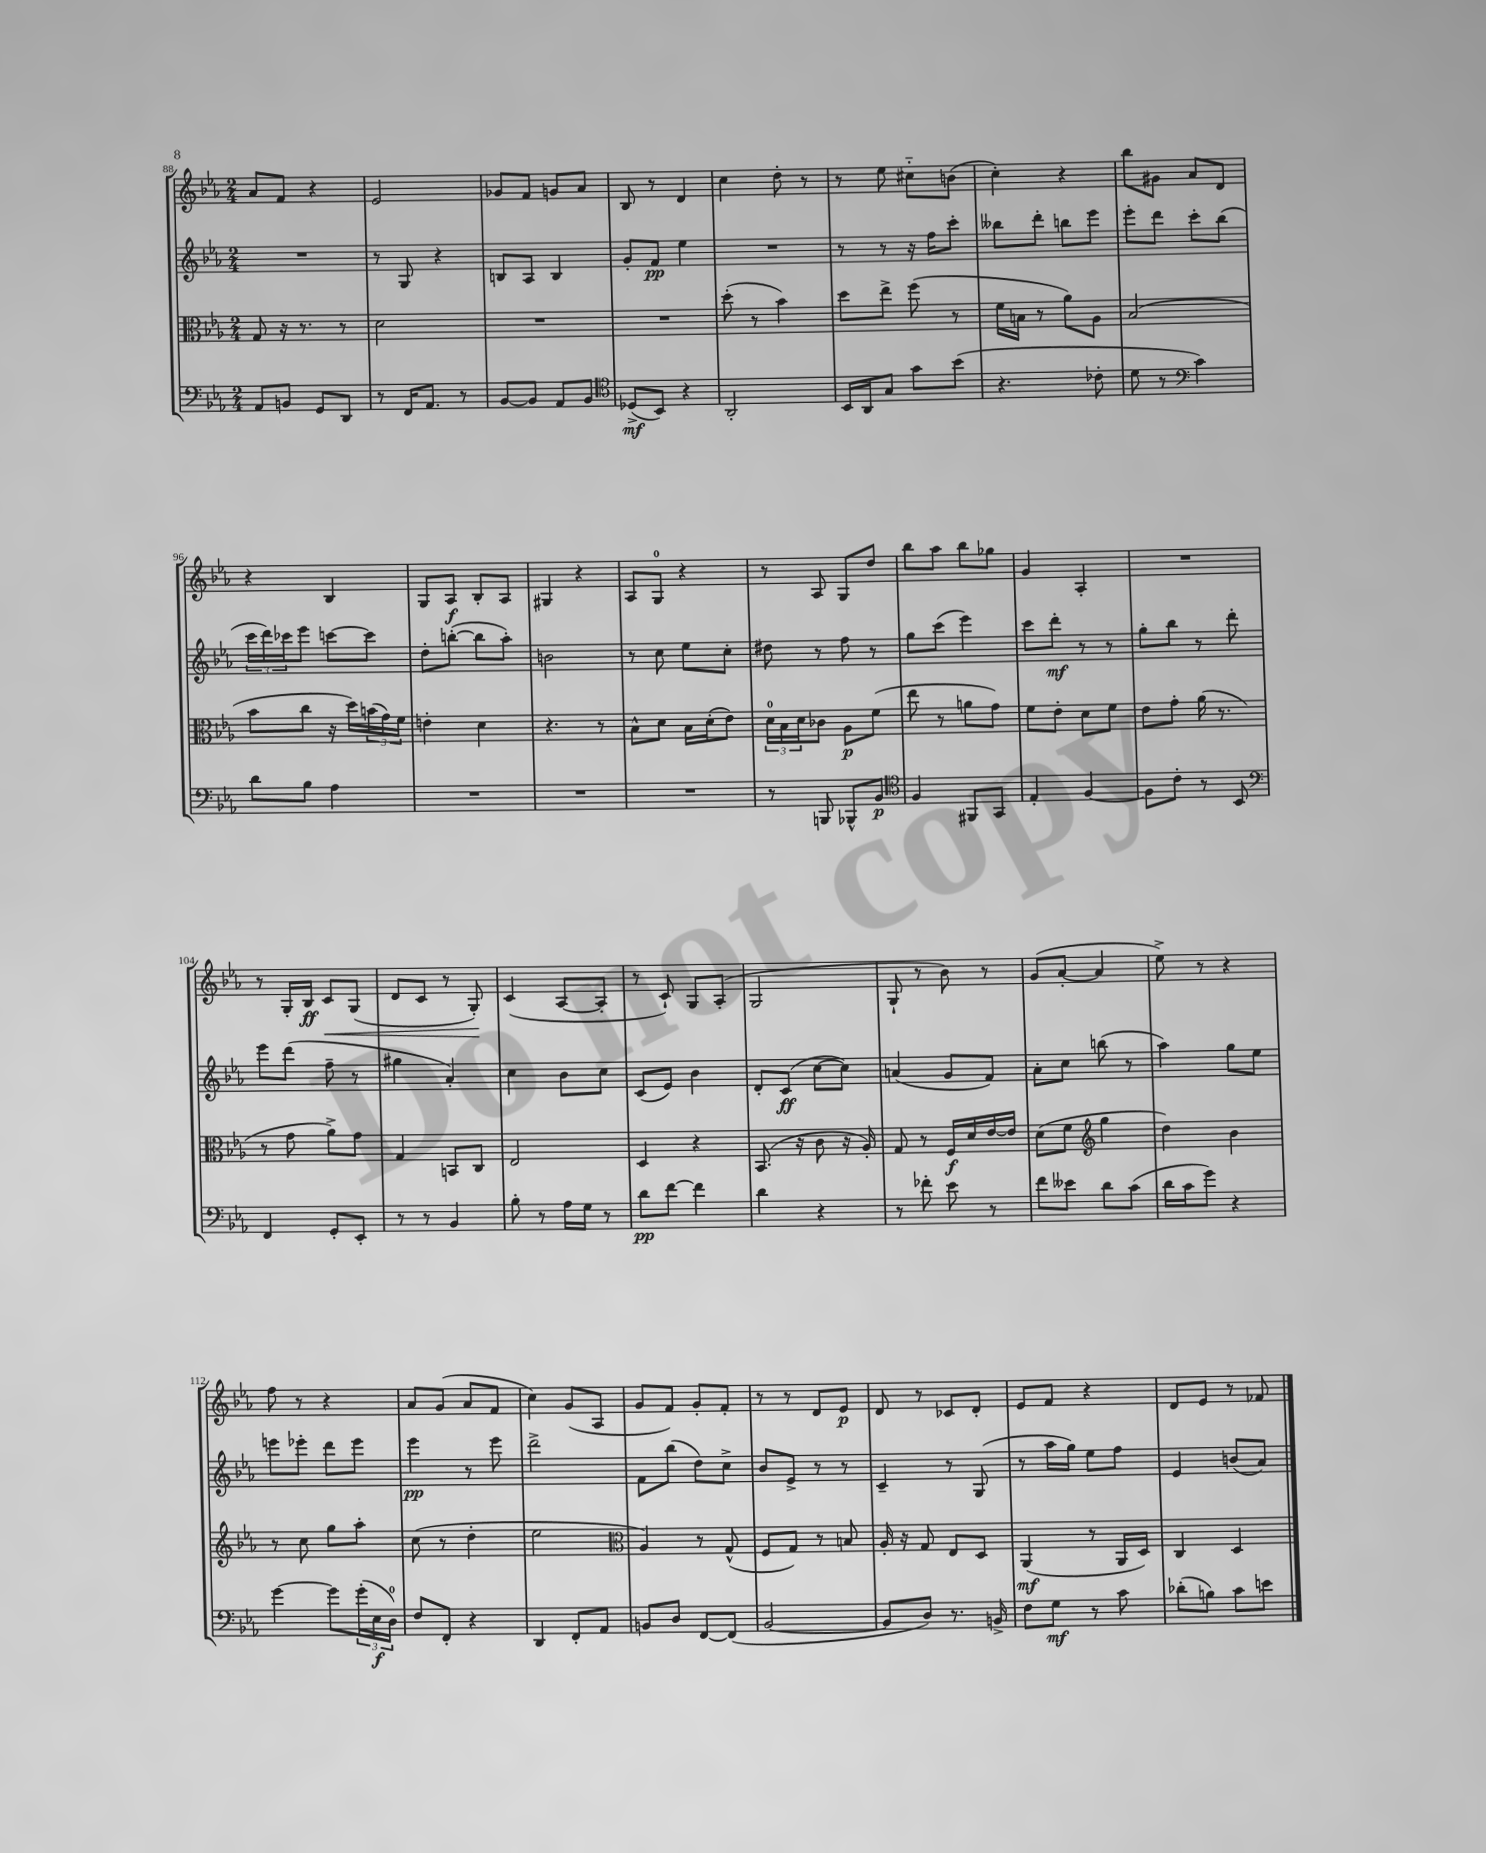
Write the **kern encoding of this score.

**kern	**dynam	**kern	**dynam	**kern	**dynam	**kern	**dynam
*part4	*part4	*part3	*part3	*part2	*part2	*part1	*part1
*staff4	*staff4	*staff3	*staff3	*staff2	*staff2	*staff1	*staff1
*clefF4	*	*clefC3	*	*clefG2	*	*clefG2	*
*k[b-e-a-]	*	*k[b-e-a-]	*	*k[b-e-a-]	*	*k[b-e-a-]	*
*M2/4	*	*M2/4	*	*M2/4	*	*M2/4	*
=88	=88	=88	=88	=88	=88	=88	=88
8AA-/L	.	8G/	.	2r	.	8a-/L	.
8BBn/J	.	16r	.	.	.	8f/J	.
.	.	8.r	.	.	.	.	.
8GG/L	.	.	.	.	.	4r	.
8DD/J	.	8r	.	.	.	.	.
=89	=89	=89	=89	=89	=89	=89	=89
8r	.	2d\	.	8r	.	2e-/	.
16FF/KL	.	.	.	8G/	.	.	.
8.AA-/J	.	.	.	.	.	.	.
.	.	.	.	4r	.	.	.
8r	.	.	.	.	.	.	.
=90	=90	=90	=90	=90	=90	=90	=90
[8BB-/L	.	2r	.	8Bn/L	.	8g-X/L	.
8BB-/J]	.	.	.	8A-/J	.	8f/J	.
8AA-/L	.	.	.	4B/	.	8gn/L	.
8BB-/J	.	.	.	.	.	8a-/J	.
=91	=91	=91	=91	=91	=91	=91	=91
*clefC4	*	*	*	*	*	*	*
(8D-X^/L	mf	2r	.	8g'/L	.	8B-/	.
8BB-/J)	.	.	.	8f/J	pp	8r	.
4r	.	.	.	4ee-\	.	4d/	.
=92	=92	=92	=92	=92	=92	=92	=92
2AA-'/	.	(8dd'\	.	2r	.	4cc\	.
.	.	8r	.	.	.	.	.
.	.	4b-\)	.	.	.	8dd'\	.
.	.	.	.	.	.	8r	.
=93	=93	=93	=93	=93	=93	=93	=93
16BB-/LL	.	8dd\L	.	8r	.	8r	.
16AA-/J	.	.	.	.	.	.	.
8G/J	.	8ee-^\J	.	8r	.	8ee-\	.
8g\L	.	(8ff\	.	16r	.	8cc#X\L	.
.	.	.	.	16ff\KL	.	.	.
(8b-\J	.	8r	.	8ccc'\J	.	(8bn\J	.
=94	=94	=94	=94	=94	=94	=94	=94
4.r	.	16f\LL	.	8bb--X\L	.	4cc'\)	.
.	.	16Bn\JJ	.	.	.	.	.
.	.	8r	.	8ddd'\J	.	.	.
.	.	8a-\L)	.	8bbn\L	.	4r	.
8c-X'\	.	8A-\J	.	8eee-\J	.	.	.
=95	=95	=95	=95	=95	=95	=95	=95
8d\	.	(2B-/	.	8eee-'\L	.	8bb-\L	.
8r	.	.	.	8ddd\J	.	8g#X\J	.
*clefF4	*	*	*	*	*	*	*
4c\)	.	.	.	8ccc'\L	.	8a-/L	.
.	.	.	.	(8bb-\J	.	8d/J	.
!!LO:LB:g=z
=96	=96	=96	=96	=96	=96	=96	=96
8d\L	.	8b-\L	.	24ccc\LL	.	4r	.
.	.	.	.	24ddd\)	.	.	.
.	.	.	.	24ccc-X\J	.	.	.
8B-\J	.	8cc\J	.	8eee-\J	.	.	.
4A-\	.	16r	.	[8cccn\L	.	4B-/	.
.	.	16dd\LL)	.	.	.	.	.
.	.	(24bn\	.	8ccc\J]	.	.	.
.	.	24g\)	.	.	.	.	.
.	.	24f\JJ	.	.	.	.	.
=97	=97	=97	=97	=97	=97	=97	=97
2r	.	4en'\	.	8dd'\L	.	8G/L	.
.	.	.	.	([8bbn'\J	.	8A-/J	f
.	.	4d\	.	8bb\L]	.	8B-'/L	.
.	.	.	.	8aa-'\J)	.	8A-/J	.
=98	=98	=98	=98	=98	=98	=98	=98
2r	.	4.r	.	2bn\	.	4G#X/	.
.	.	.	.	.	.	4r	.
.	.	8r	.	.	.	.	.
=99	=99	=99	=99	=99	=99	=99	=99
2r	.	8B-^^\L	.	8r	.	8A-/L	.
.	.	8d\J	.	8cc\	.	8G/J	.
.	.	16B-\LL	.	8ee-\L	.	4r	.
.	.	(16d'\J	.	.	.	.	.
.	.	8e-\J)	.	8cc'\J	.	.	.
=100	=100	=100	=100	=100	=100	=100	=100
8r	.	24d\LL	.	8dd#X\	.	8r	.
.	.	24B-\	.	.	.	.	.
.	.	24d\J	.	.	.	.	.
8BBBn/	.	8c-X\J	.	8r	.	8A-/	.
8BBB-X^^/L	.	8A-\L	p	8ff\	.	8G/L	.
8BB-/J	p	(8f\J	.	8r	.	8dd/J	.
=101	=101	=101	=101	=101	=101	=101	=101
*clefC4	*	*	*	*	*	*	*
4F/	.	8ee-\	.	8gg\L	.	8bb-\L	.
.	.	8r	.	(8ccc\J	.	8aa-\J	.
8FF#X/L	.	8an\L	.	4eee-\)	.	8bb-\L	.
8GG/J	.	8g\J)	.	.	.	8gg-X\J	.
=102	=102	=102	=102	=102	=102	=102	=102
4E-'/	.	8f\L	.	8ccc\L	.	4g/	.
.	.	8e-'\J	.	8ddd'\J	mf	.	.
[4F/	.	8d\L	.	8r	.	4A-'/	.
.	.	8f\J	.	8r	.	.	.
=103	=103	=103	=103	=103	=103	=103	=103
8F\L]	.	8e-\L	.	8gg'\L	.	2r	.
8c'\J	.	8g'\J	.	8bb-\J	.	.	.
8r	.	(16a-\	.	8r	.	.	.
.	.	8.r	.	.	.	.	.
8BB-/	.	.	.	8ddd'\	.	.	.
!!LO:LB:g=z
=104	=104	=104	=104	=104	=104	=104	=104
*clefF4	*	*	*	*	*	*	*
4FF/	.	8r	.	8eee-\L	.	8r	.
.	.	8g\	.	(8ddd\J	.	16G'/LL	.
.	.	.	.	.	.	16B-/JJ	ff
!	!	!	!	!	!	!	!LO:HP:b
8GG'/L	.	8a-^\L)	.	8ff~\	.	8c/L	<
8EE-'/J	.	8g\J	.	8r	.	(8G/J	.
=105	=105	=105	=105	=105	=105	=105	=105
8r	.	4G/	.	4gg#X\	.	8d/L	.
8r	.	.	.	.	.	8c/J	.
4BB-/	.	8BBn/L	.	4a-'/)	.	8r	.
.	.	8C/J	.	.	.	8G'/)	.
.	.	.	.	.	.	.	[
=106	=106	=106	=106	=106	=106	=106	=106
8B-'\	.	2E-/	.	4cc\	.	(4c/	.
8r	.	.	.	.	.	.	.
16A-\LL	.	.	.	8b-\L	.	[8A-/L	.
16G\JJ	.	.	.	.	.	.	.
8r	.	.	.	8cc\J	.	8A-'/J]	.
=107	=107	=107	=107	=107	=107	=107	=107
8d\L	pp	4D/	.	(8c/L	.	8r	.
[8f\J	.	.	.	8e-/J)	.	8c`/)	.
4f\]	.	4r	.	4b-\	.	8G/L	.
.	.	.	.	.	.	(8A-'/J	.
=108	=108	=108	=108	=108	=108	=108	=108
4d\	.	(8.BB-/	.	8d'/L	.	2G/	.
.	.	.	.	(8c/J	ff	.	.
.	.	16r	.	.	.	.	.
4r	.	8c\	.	[8cc\L	.	.	.
.	.	16r	.	8cc\J])	.	.	.
.	.	16A-'/)	.	.	.	.	.
=109	=109	=109	=109	=109	=109	=109	=109
8r	.	8G/	.	(4an/	.	8G`/	.
8f-X'\	.	8r	.	.	.	8r	.
8e-\	.	16F/LL	f	8g/L	.	8b-\)	.
.	.	16d/	.	.	.	.	.
8r	.	[16e-/	.	8f/J)	.	8r	.
.	.	16e-/JJ]	.	.	.	.	.
=110	=110	=110	=110	=110	=110	=110	=110
8f\L	.	(8d\L	.	8a-'\L	.	(8g/L	.
8e--X\J	.	8f\J	.	8cc\J	.	[8a-'/J	.
*	*	*clefG2	*	*	*	*	*
8d\L	.	4gg\	.	(8bbn\	.	4a-/]	.
(8c\J	.	.	.	8r	.	.	.
=111	=111	=111	=111	=111	=111	=111	=111
16d\LL	.	4dd\)	.	4aa-\)	.	8ee-^\)	.
16c\J	.	.	.	.	.	.	.
8g\J)	.	.	.	.	.	8r	.
4r	.	4b-\	.	8gg\L	.	4r	.
.	.	.	.	8ee-\J	.	.	.
!!LO:LB:g=z
=112	=112	=112	=112	=112	=112	=112	=112
[4g\	.	8r	.	8eeen\L	.	8ff\	.
.	.	8cc\	.	8eee-X'\J	.	8r	.
8g\L]	.	8gg\L	.	8ddd\L	.	4r	.
(24g'\L	.	8aa-'\J	.	8eee-\J	.	.	.
24E-\	f	.	.	.	.	.	.
24D\JJ)	.	.	.	.	.	.	.
=113	=113	=113	=113	=113	=113	=113	=113
8F/L	.	(8cc\	.	4eee-\	pp	8a-/L	.
8FF'/J	.	8r	.	.	.	(8g/J	.
4r	.	4dd'\	.	8r	.	8a-/L	.
.	.	.	.	8eee-\	.	8f/J	.
=114	=114	=114	=114	=114	=114	=114	=114
4DD/	.	2ee-\	.	2ddd^\	.	4cc\)	.
8FF'/L	.	.	.	.	.	(8g/L	.
8AA-/J	.	.	.	.	.	8A-/J	.
=115	=115	=115	=115	=115	=115	=115	=115
*	*	*clefC3	*	*	*	*	*
8BBn/L	.	4A-/)	.	8f\L	.	8g/L	.
8D/J	.	.	.	(8bb-\J	.	8f/J)	.
[8FF/L	.	8r	.	8dd\L)	.	8g'/L	.
(8FF/J]	.	(8G^^/	.	8cc^\J	.	8f'/J	.
=116	=116	=116	=116	=116	=116	=116	=116
[2BB-/	.	8F/L	.	8b-/L	.	8r	.
.	.	8G/J)	.	8e-^/J	.	8r	.
.	.	8r	.	8r	.	8d/L	.
.	.	8Bn/	.	8r	.	8e-/J	p
=117	=117	=117	=117	=117	=117	=117	=117
8BB-/L]	.	16A-'/	.	4c~/	.	8d/	.
.	.	16r	.	.	.	.	.
8D/J)	.	8G/	.	.	.	8r	.
8.r	.	8E-/L	.	8r	.	8c-X/L	.
.	.	8D/J	.	(8G/	.	8d'/J	.
16BBn^/	.	.	.	.	.	.	.
=118	=118	=118	=118	=118	=118	=118	=118
8F\L	.	(4AA-/	mf	8r	.	8e-/L	.
8G\J	mf	.	.	16aa-\LL	.	8f/J	.
.	.	.	.	16gg\JJ)	.	.	.
8r	.	8r	.	8ee-\L	.	4r	.
8c\	.	16AA-/LL	.	8ff\J	.	.	.
.	.	16D/JJ)	.	.	.	.	.
=119	=119	=119	=119	=119	=119	=119	=119
(8d-X'\L	.	4C/	.	4e-/	.	8d/L	.
8Bn\J)	.	.	.	.	.	8e-/J	.
8c\L	.	4D/	.	(8bn/L	.	8r	.
8en\J	.	.	.	8a-/J)	.	8f-X/	.
==	==	==	==	==	==	==	==
*-	*-	*-	*-	*-	*-	*-	*-
